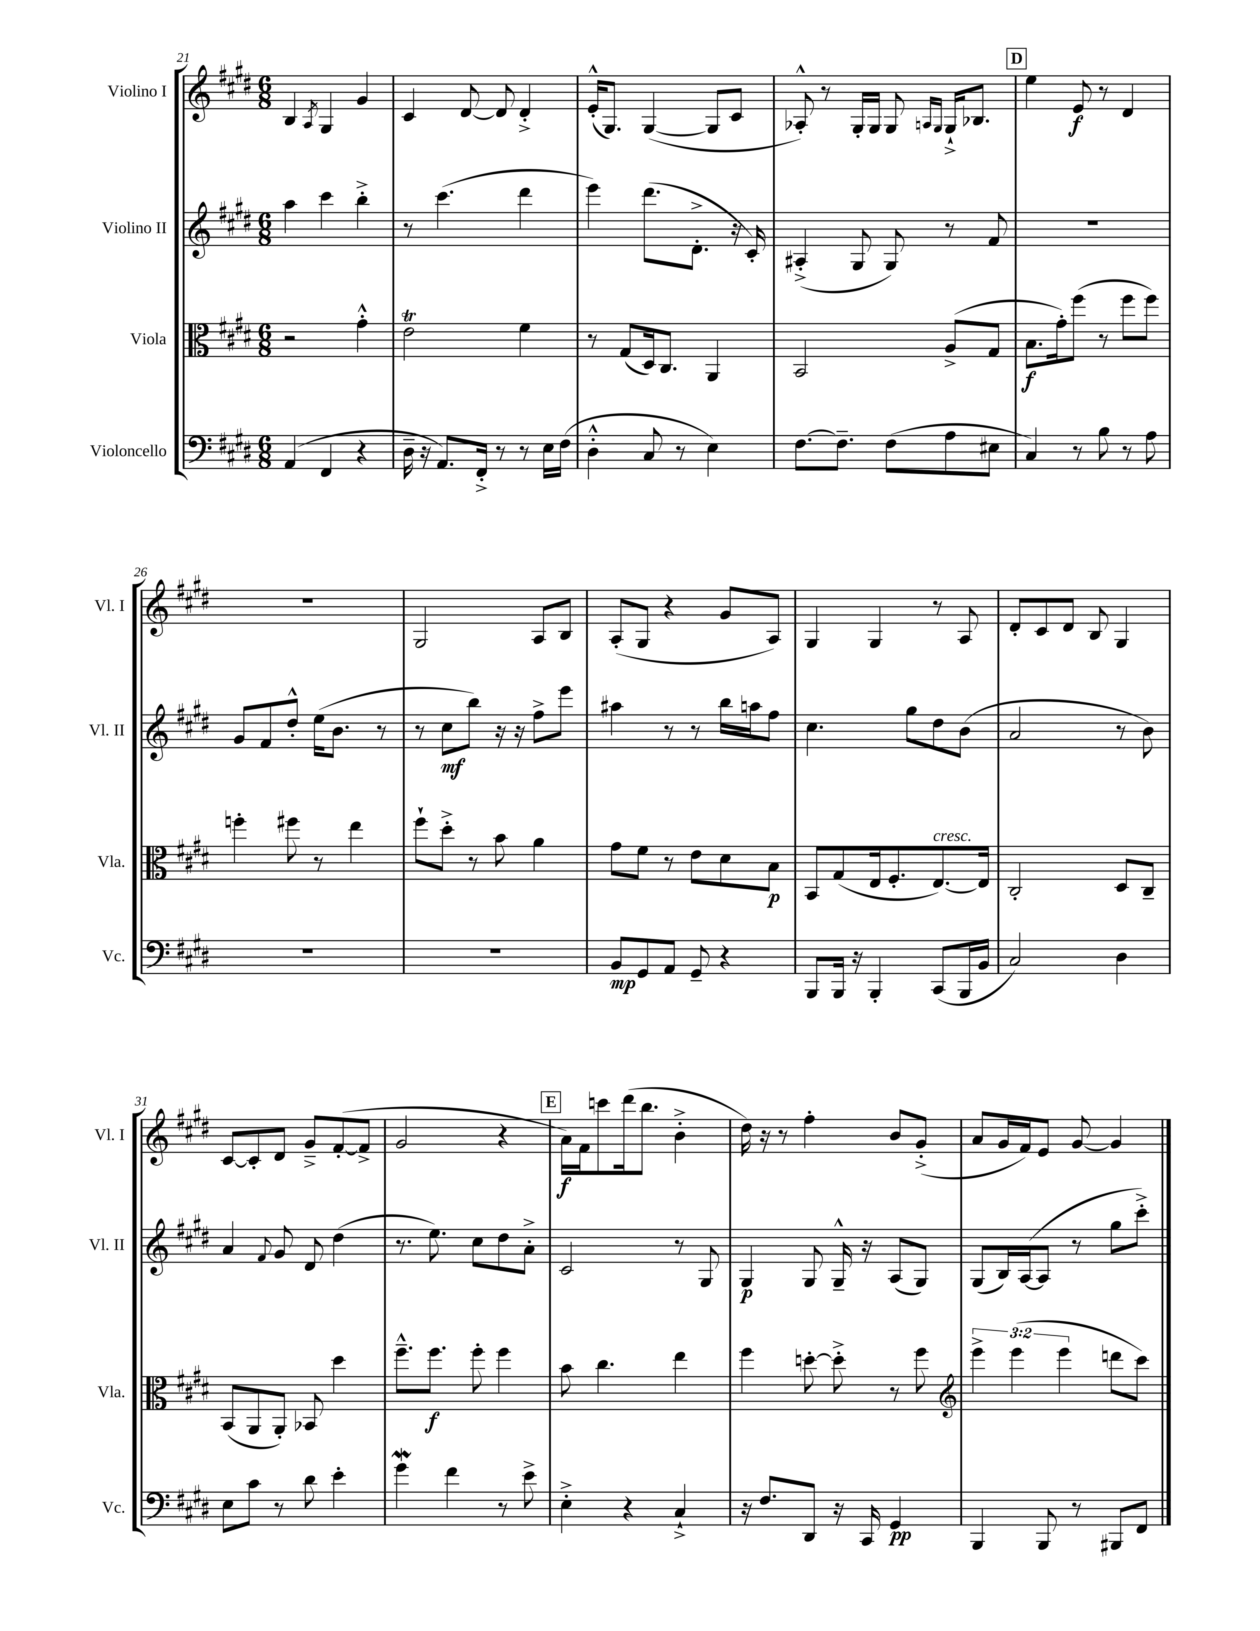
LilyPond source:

<<
\new StaffGroup <<
\new Staff = "s0" \with { instrumentName = "Violino I" shortInstrumentName = "Vl. I" } {
    \clef treble \key e \major \numericTimeSignature \time 6/8
    b4 \acciaccatura { a8 } gis4 gis'4 |
    cis'4 dis'8~ dis'8 dis'4-.-> |
    e'16-.-^( gis8.) gis4~( gis8 cis'8 |
    aes8-.-^) r8 gis16-. gis16 gis8 \grace { a16 gis16 } gis16-!-> bes8. |
    \mark \markup { \box "D" } e''4 e'8\f r8 dis'4 |
    R2. |
    gis2 a8 b8 |
    a8-.( gis8 r4 gis'8 a8) |
    gis4 gis4 r8 a8 |
    dis'8-. cis'8 dis'8 b8 gis4 |
    cis'8~ cis'8-. dis'8 gis'8---> fis'8~-.( fis'8-> |
    gis'2 r4 |
    \mark \markup { \box "E" } a'16\f) fis'16 c'''8 dis'''16( b''8. b'4-.-> |
    dis''16) r16 r8 fis''4-. b'8 gis'8-.->( |
    a'8 gis'16 fis'16) e'8 gis'8~ gis'4 \bar "|." |
}
\new Staff = "s1" \with { instrumentName = "Violino II" shortInstrumentName = "Vl. II" } {
    \clef treble \key e \major \numericTimeSignature \time 6/8
    a''4 cis'''4 b''4-.-> |
    r8 cis'''4.( dis'''4 |
    e'''4) dis'''8.( dis'8.-.-> r16 cis'16-.) |
    ais4-.->( gis8 gis8) r8 fis'8 |
    \mark \markup { \box "D" } R2. |
    gis'8 fis'8 dis''8-.-^ e''16( b'8. r8 |
    r8 cis''8\mf b''8) r16 r16 fis''8-> e'''8 |
    ais''4 r8 r8 b''16 a''16 fis''8 |
    cis''4. gis''8 dis''8 b'8( |
    a'2 r8 b'8) |
    a'4 \appoggiatura { fis'8 } gis'8 dis'8 dis''4( |
    r8. e''8.) cis''8 dis''8 a'8-.-> |
    \mark \markup { \box "E" } cis'2 r8 gis8 |
    gis4\p gis8 gis16---^ r16 a8( gis8) |
    gis8( b16) a16~( a8 r8 gis''8 cis'''8-.->) \bar "|." |
}
\new Staff = "s2" \with { instrumentName = "Viola" shortInstrumentName = "Vla." } {
    \clef alto \key e \major \numericTimeSignature \time 6/8 \override Staff.TupletNumber.text = #tuplet-number::calc-fraction-text
    r2 gis'4-.-^ |
    e'2\trill fis'4 |
    r8 gis8( dis16) cis8. a,4 |
    b,2 a8->( gis8 |
    \mark \markup { \box "D" } b8.\f gis'16-.) fis''8( r8 fis''8 fis''8) |
    f''4-. fis''8 r8 e''4 |
    fis''8-! dis''8-.-> r8 b'8 a'4 |
    gis'8 fis'8 r8 e'8 dis'8 b8\p |
    b,8 gis8( e16 fis8.-. e8.~^\markup { \italic "cresc." }) e16 |
    cis2-. dis8 cis8-- |
    b,8( a,8 a,8-.) bes,8 dis''4 |
    fis''8.---^ fis''8.\f fis''8-. fis''4 |
    \mark \markup { \box "E" } b'8 cis''4. e''4 |
    fis''4 d''8~-. d''8-.-> r8 fis''8 |
    \clef treble \tuplet 3/2 { e'''4-> e'''4( e'''4 } d'''8 cis'''8) \bar "|." |
}
\new Staff = "s3" \with { instrumentName = "Violoncello" shortInstrumentName = "Vc." } {
    \clef bass \key e \major \numericTimeSignature \time 6/8
    a,4( fis,4 r4 |
    dis16-- r16 a,8.) fis,16-.-> r8 r8 e16 fis16( |
    dis4-.-^ cis8 r8 e4) |
    fis8.~ fis8.-- fis8( a8 eis8 |
    \mark \markup { \box "D" } cis4) r8 b8 r8 a8 |
    R2. |
    R2. |
    b,8\mp gis,8 a,8 gis,8-- r4 |
    b,,8 b,,16 r16 b,,4-. cis,8( b,,16 b,16 |
    cis2) dis4 |
    e8 cis'8 r8 dis'8 e'4-. |
    gis'4\mordent fis'4 r8 e'8-> |
    \mark \markup { \box "E" } e4-.-> r4 cis4-!-> |
    r16 fis8. dis,8 r16 cis,16 gis,4\pp |
    b,,4 b,,8 r8 bis,,8 fis,8 \bar "|." |
}
>>
>>
\layout { \context { \Score currentBarNumber = #21 } }
